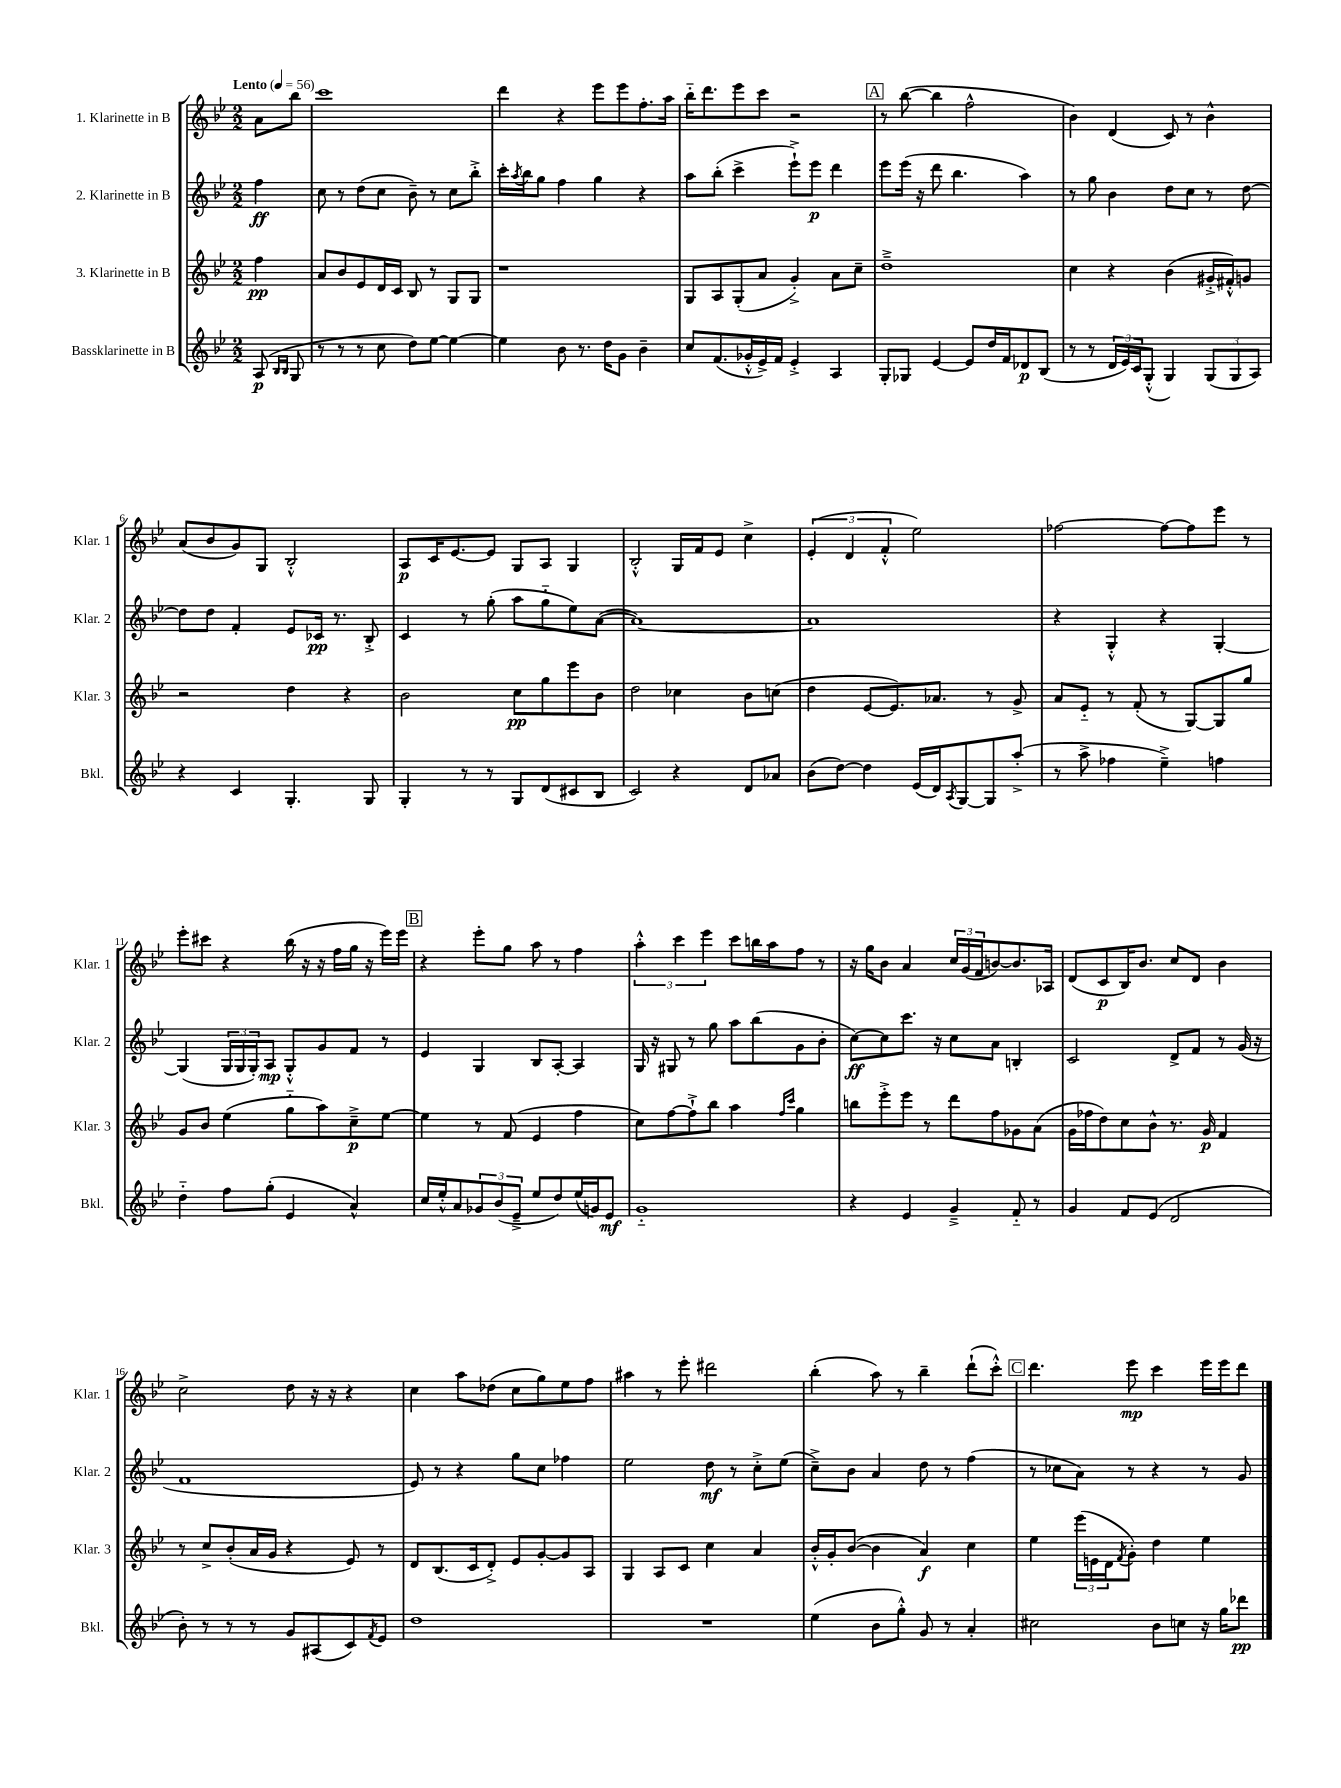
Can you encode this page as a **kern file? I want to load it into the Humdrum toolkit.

**kern	**kern	**kern	**kern
*staff4	*staff3	*staff2	*staff1
*clefG2	*clefG2	*clefG2	*clefG2
*k[b-e-]	*k[b-e-]	*k[b-e-]	*k[b-e-]
*M2/2	*M2/2	*M2/2	*M2/2
*MM56	*MM56	*MM56	*MM56
(8A/	4ff\	4ff\	8a\L
16qqB-/LL	.	.	.
16qqB-/JJ	.	.	.
8G/	.	.	8bb-\J
=	=	=	=
8r	8a/L	8cc\	1ccc
8r	8b-/	8r	.
8r	8e-/	(8dd\L	.
8cc\	16d/L	8cc\J	.
.	16c/JJ	.	.
8dd\L)	8B-/	8b-~\)	.
[8ee-\J	8r	8r	.
4ee-\_	8G/L	8cc\L	.
.	8G/J	8bb-'^\J	.
=	=	=	=
4ee-\]	1r	16ccc'\LL	4ddd\
.	.	8qaa/	.
.	.	16bb-\J	.
.	.	8gg\J	.
8b-\	.	4ff\	4r
8.r	.	.	.
.	.	4gg\	8eee-\L
16dd\LK	.	.	.
8g\J	.	.	8eee-\
4b-~\	.	4r	8.ff'\
.	.	.	16aa\Jk
=	=	=	=
8cc/L	8G/L	8aa\L	16bb-'~\LK
.	.	.	8.ddd\
(8.f/	8A/	(8bb-'\J	.
.	(8G'/	4ccc^\	8eee-\
16g-'^^/L	.	.	.
16e-^/)	8a/J	.	8ccc\J
16f/JJ	.	.	.
4e-'^/	4g'^/)	8eee-`^\L)	2r
.	.	8eee-\J	.
4A/	8a\L	4ddd\	.
.	8cc~\J	.	.
=	=	=	=
8G'/L	1dd~^	8eee-\L	8r
8G-/J	.	(16eee-\Jk	([8bb-\
.	.	16r	.
[4e-/	.	8ddd\	4bb-\]
.	.	4.bb-\	.
8e-/]L	.	.	2ff^^\
16dd/L	.	.	.
16f/J	.	.	.
8d-/	.	4aa\)	.
(8B-/J	.	.	.
=	=	=	=
8r	4cc\	8r	4b-\)
8r	.	8gg\	.
24d/LL	4r	4b-\	(4d/
24e-/)	.	.	.
24c/J	.	.	.
(8G'^^/J	.	.	.
4G/)	(4b-\	8dd\L	8c/)
.	.	8cc\J	8r
(12G/L	16g#'^/LL	8r	4b-^^\
.	16f#'^^/J)	.	.
12G/	.	.	.
.	8g/J	[8dd\	.
12A/J)	.	.	.
=	=	=	=
4r	2r	8dd\]L	(8a/L
.	.	8dd\J	8b-/
4c/	.	4f'/	8g/)
.	.	.	8G/J
4.G'/	4dd\	8e-/L	2B-'^^/
.	.	16c-/Jk	.
.	.	8.r	.
.	4r	.	.
8G/	.	8B-'^/	.
=	=	=	=
4G'/	2b-\	4c/	8A/L
.	.	.	16c/K
.	.	.	[8.e-/
8r	.	8r	.
8r	.	(8gg'\	8e-/]J
8G/L	8cc\L	8aa\L	8G/L
(8d/	8gg\	8gg'~\	8A/J
8c#/	8eee-\	8ee-\)	4G/
8B-/J	8b-\J	([8a\J	.
=	=	=	=
2c/)	2dd\	1a_)	2B-'^^/
4r	4cc-\	.	16G/LL
.	.	.	16f/J
.	.	.	8e-/J
8d/L	8b-\L	.	4cc^\
8a-/J	(8cc\J	.	.
=	=	=	=
(8b-\L	4dd\	1a]	(6e-'/
[8dd\J)	.	.	.
.	.	.	6d/
4dd\]	[8e-/L	.	.
.	.	.	6f'^^/
.	8.e-/])	.	.
(16e-/LL	.	.	2ee-\)
16d/J)	8.a-/J	.	.
8qA/	.	.	.
[8G/	.	.	.
8G/]	8r	.	.
(8aa'^/J	8g^/	.	.
=	=	=	=
8r	8a/L	4r	[2ff-\
8aa^\	8e-'~/J	.	.
4ff-\	8r	4G'^^/	.
.	(8f'/	.	.
4ee-~^\)	8r	4r	8ff-\_L
.	[8G/L)	.	8ff-\]
4ff\	8G/]	[4G'/	8eee-\J
.	8gg/J	.	8r
=	=	=	=
4dd'~\	8g/L	(4G/]	8eee-'\L
.	8b-/J	.	8ccc#\J
8ff\L	(4ee-\	24G/LL	4r
.	.	24G/	.
.	.	24G'/J)	.
(8gg'\J	.	8A/J	.
4e-/	8gg'~\L	8G'^^/L	(16bb-\
.	.	.	16r
.	8aa\)	8g/	16r
.	.	.	16ff\LL
4a^^/)	8cc~^\	8f/J	16gg\JJ
.	.	.	16r
.	[8ee-\J	8r	16eee-\LL)
.	.	.	16eee-\JJ
=	=	=	=
16cc/LL	4ee-\]	4e-/	4r
16ee-'^^/J	.	.	.
8a/	.	.	.
12g-/	8r	4G/	8eee-'\L
(12b-/	.	.	.
.	(8f/	.	8gg\J
12e-~^/J	.	.	.
8ee-/L	4e-/	8B-/L	8aa\
8dd/)	.	[8A'/J	8r
(16ee-/L	4ff\	4A/]	4ff\
16g/J)	.	.	.
8e-/J	.	.	.
=	=	=	=
1g'~	8cc\L)	16G/	6aa'^^\
.	.	16r	.
.	[8ff\	8G#/	.
.	.	.	6ccc\
.	8ff`^\]	8r	.
.	.	.	6eee-\
.	8bb-\J	8gg\	.
.	4aa\	8aa\L	8ccc\L
.	.	(8bb-\	16bb\L
.	.	.	16aa\J
.	16qqff/LL	.	.
.	16qqccc/JJ	.	.
.	4gg\	8g\	8ff\J
.	.	8b-'\J	8r
=	=	=	=
4r	8bb\L	[8cc\L)	16r
.	.	.	16gg\LK
.	8eee-'^\	8cc\]	8b-\J
4e-/	8eee-\J	8.ccc\J	4a/
.	8r	.	.
.	.	16r	.
4g~^/	8ddd\L	8cc\L	24cc/LL
.	.	.	(24g/
.	.	.	24f/J
.	8ff\	8a\J	[8b/)
8f'~/	8g-\	4B'/	8.b/]
8r	(8a\J	.	.
.	.	.	16A-/Jk
=	=	=	=
4g/	16g\LL	2c/	(8d/L
.	16ff-\J	.	.
.	8dd\)	.	8c/
8f/L	8cc\	.	16B-/K)
.	.	.	8.b-/J
(8e-/J	8b-^^\J	.	.
2d/	8.r	8d^/L	8cc/L
.	.	8f/J	8d/J
.	16g/	.	.
.	4f/	8r	4b-\
.	.	(16g/	.
.	.	16r	.
=	=	=	=
8b-'\)	8r	1f	2cc^\
8r	8cc^/L	.	.
8r	(8b-'/	.	.
8r	16a/L	.	.
.	16g/JJ	.	.
8g/L	4r	.	8dd\
(8A#/	.	.	16r
.	.	.	16r
8c/)	8e-/)	.	4r
8qf/	.	.	.
8e-/J	8r	.	.
=	=	=	=
1dd	8d/L	8e-/)	4cc\
.	(8.B-/	8r	.
.	.	4r	8aa\L
.	16c/k	.	.
.	8d'^/J)	.	(8dd-\J
.	8e-/L	8gg\L	8cc\L
.	[8g'/	8cc\J	8gg\)
.	8g/]	4ff-\	8ee-\
.	8A/J	.	8ff\J
=	=	=	=
1r	4G/	2ee-\	4aa#\
.	8A/L	.	8r
.	8c/J	.	8eee-'\
.	4cc\	8dd\	2ddd#\
.	.	8r	.
.	4a/	8cc'^\L	.
.	.	(8ee-\J	.
=	=	=	=
(4ee-\	16b-'^^/LL	8cc~^\L)	(4bb-'\
.	16g'/J	.	.
.	([8b-/J	8b-\J	.
8b-\L	4b-\]	4a/	8aa\)
8gg'^^\J)	.	.	8r
8g/	4a/)	8dd\	4bb-~\
8r	.	8r	.
4a'/	4cc\	(4ff\	(8ddd`\L
.	.	.	8ccc'^^\J)
=	=	=	=
2cc#\	4ee-\	8r	4.ddd\
.	.	8cc-\L	.
.	(24eee-\LL	8a\J)	.
.	24e\	.	.
.	24d\J	.	.
.	8qf/	.	.
.	8g'\J)	8r	8eee-\
8b-\L	4dd\	4r	4ccc\
8cc\J	.	.	.
16r	4ee-\	8r	16eee-\LL
16gg\LK	.	.	16eee-\J
8ddd-\J	.	8g/	8ddd\J
==	==	==	==
*-	*-	*-	*-
